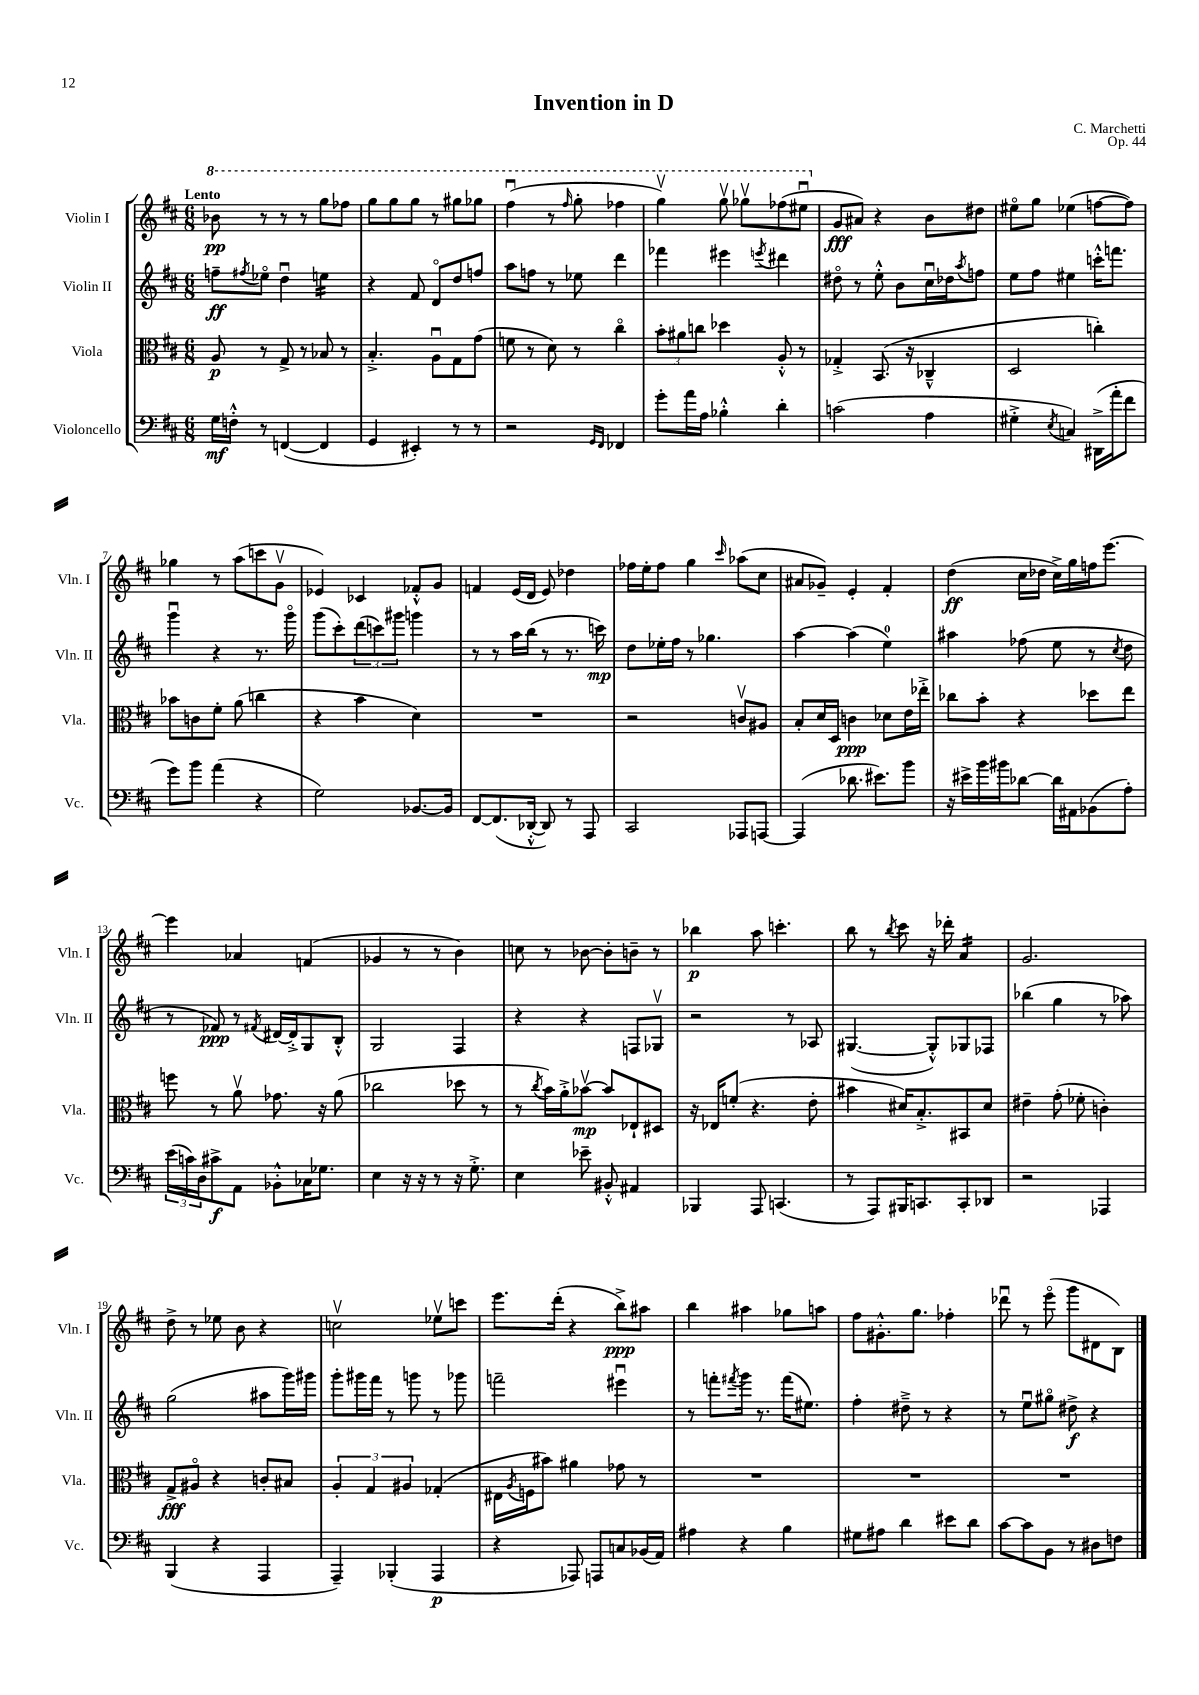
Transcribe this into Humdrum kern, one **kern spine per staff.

**kern	**dynam	**kern	**dynam	**kern	**dynam	**kern	**dynam
*part4	*part4	*part3	*part3	*part2	*part2	*part1	*part1
*staff4	*staff4	*staff3	*staff3	*staff2	*staff2	*staff1	*staff1
*I"Violoncello	*	*I"Viola	*	*I"Violin II	*	*I"Violin I	*
*I'Vc.	*	*I'Vla.	*	*I'Vln. II	*	*I'Vln. I	*
*clefF4	*	*clefC3	*	*clefG2	*	*clefG2	*
*k[f#c#]	*	*k[f#c#]	*	*k[f#c#]	*	*k[f#c#]	*
*M6/8	*	*M6/8	*	*M6/8	*	*M6/8	*
*	*	*	*	*	*	*8va	*
=1	=1	=1	=1	=1	=1	=1	=1
!	!	!	!	!	!	!LO:TX:a:B:t=Lento	!
16G\LL	mf	8A/	p	8ffn~\L	ff	8bb-X\	pp
16Fn'^^\JJ	.	.	.	.	.	.	.
.	.	.	.	8qff#X/	.	.	.
8r	.	8r	.	8ee-X\J	.	8r	.
([4FFn/	.	8G^/	.	4ddu\	.	8r	.
.	.	8r	.	.	.	8r	.
*	*	*	*	*tremolo	*	*	*
4FF/]	.	8B-X/	.	16een\LL	.	8ggg\L	.
.	.	.	.	16een\	.	.	.
.	.	8r	.	16een\	.	8fff-X\J	.
.	.	.	.	16een\JJ	.	.	.
*	*	*	*	*Xtremolo	*	*	*
=2	=2	=2	=2	=2	=2	=2	=2
4GG/	.	4.B'^/	.	4r	.	8ggg\L	.
.	.	.	.	.	.	8ggg\	.
4EE#X'/)	.	.	.	8f#/	.	8ggg\J	.
.	.	8Au\L	.	8d/L	.	8r	.
8r	.	8G\	.	8dd/	.	8ggg#X\L	.
8r	.	(8g\J	.	8ffn/J	.	8ggg-X\J	.
=3	=3	=3	=3	=3	=3	=3	=3
2r	.	8fn\	.	8aa\L	.	(4fff#u\	.
.	.	8r	.	8ffn\J	.	.	.
.	.	8d\)	.	8r	.	8r	.
.	.	.	.	.	.	16qqfff#/	.
.	.	8r	.	8ee-X\	.	8ggg'\	.
16qqGG/LL	.	.	.	.	.	.	.
16qqFF#/JJ	.	.	.	.	.	.	.
4FF-X/	.	4cc#\	.	4ddd\	.	4fff-X\	.
=4	=4	=4	=4	=4	=4	=4	=4
8g'\L	.	12b'\L	.	4fff-X\	.	4gggv\)	.
.	.	12a#X\	.	.	.	.	.
16a\L	.	.	.	.	.	.	.
.	.	12ccn\J	.	.	.	.	.
16A\JJ	.	.	.	.	.	.	.
4B-X'^^\	.	4dd-X\	.	4eee#X\	.	8gggv\	.
.	.	.	.	.	.	8ggg-Xv\L	.
.	.	.	.	8qeeen/	.	.	.
4d'\	.	8A'^^/	.	4ddd#X\	.	(8fff-X\	.
.	.	8r	.	.	.	8eee#Xu\J	.
=5	=5	=5	=5	=5	=5	=5	=5
*	*	*	*	*	*	*X8va	*
(2cn\	.	4G-X'^/	.	8dd#X\	.	8g/L	fff
.	.	.	.	8r	.	8a#X/J)	.
.	.	(8.BB/	.	8ee'^^\	.	4r	.
.	.	.	.	8b\L	.	.	.
.	.	16r	.	.	.	.	.
4A\	.	4C-X~^^/	.	16cc#u\L	.	8b\L	.
.	.	.	.	16dd-X\J	.	.	.
.	.	.	.	8qaa/	.	.	.
.	.	.	.	8ffn\J	.	8dd#X\J	.
=6	=6	=6	=6	=6	=6	=6	=6
4G#X'^\	.	2D/	.	8ee\L	.	8ee#X\L	.
.	.	.	.	8ff#\J	.	8gg\J	.
8qE/	.	.	.	.	.	.	.
4Cn/)	.	.	.	4ee#X\	.	(4ee-X\	.
(16DD#X^\LL	.	4ccn'\)	.	16cccn'^^\KL	.	[8ffn\L	.
16a'\J	.	.	.	8.fffn\J	.	.	.
8f#\J	.	.	.	.	.	8ff\J])	.
!!LO:LB:g=z
=7	=7	=7	=7	=7	=7	=7	=7
8g\L)	.	8b-X\L	.	4gggu\	.	4gg-X\	.
8b\J	.	8cn\	.	.	.	.	.
(4a\	.	8f#'\J	.	4r	.	8r	.
.	.	(8a\	.	.	.	(8aa\L	.
4r	.	4ccn\	.	8.r	.	8cccn\	.
.	.	.	.	.	.	8gv\J	.
.	.	.	.	16ggg\	.	.	.
=8	=8	=8	=8	=8	=8	=8	=8
2G\)	.	4r	.	(8ggg\L	.	4e-X/)	.
.	.	.	.	8ccc#'\)	.	.	.
.	.	4b\	.	(12ddd\	.	4c-X/	.
.	.	.	.	12cccn\)	.	.	.
.	.	.	.	12ggg#X\J	.	.	.
[8.BB-X/L	.	4d\)	.	4gggn\	.	8f-X'^^/L	.
.	.	.	.	.	.	8g/J	.
16BB-/Jk]	.	.	.	.	.	.	.
=9	=9	=9	=9	=9	=9	=9	=9
[8FF#/L	.	2.r	.	8r	.	4fn/	.
(8.FF#/]	.	.	.	8r	.	.	.
.	.	.	.	16aa\LL	.	(16e/LL	.
[16DD-X'^^/Jk	.	.	.	(16bb\JJ	.	16d/JJ	.
8DD-/])	.	.	.	8r	.	8e/)	.
8r	.	.	.	8.r	.	4dd-X\	.
8AAA/	.	.	.	.	.	.	.
.	.	.	.	16cccn\)	mp	.	.
=10	=10	=10	=10	=10	=10	=10	=10
2CC#/	.	2r	.	8dd\L	.	16ff-X\LL	.
.	.	.	.	.	.	16ee'\J	.
.	.	.	.	16ee-X'\L	.	8ff-\J	.
.	.	.	.	16ff#\JJ	.	.	.
.	.	.	.	8r	.	4gg\	.
.	.	.	.	4.gg-X\	.	.	.
.	.	.	.	.	.	16qqccc#/	.
8AAA-X/L	.	8cnv/L	.	.	.	(8aa-X\L	.
[8AAAn/J	.	8A#X/J	.	.	.	8cc#\J	.
=11	=11	=11	=11	=11	=11	=11	=11
(4AAA/]	.	8B'/L	.	[4aa\	.	8a#X/L	.
.	.	16d/L	.	.	.	8g-X~/J)	.
.	.	16D/JJ	.	.	.	.	.
8.d-X\	.	4cn\	ppp	(4aa\]	.	4e'/	.
8.e#X\L)	.	.	.	.	.	.	.
.	.	8d-X\L	.	4ee\)	.	4f#'/	.
8b\J	.	16e\L	.	.	.	.	.
.	.	16ee-X'^\JJ	.	.	.	.	.
=12	=12	=12	=12	=12	=12	=12	=12
16r	.	8cc-X\L	.	4aa#X\	.	(4dd\	ff
16e#X^\LL	.	.	.	.	.	.	.
16b\	.	8b'\J	.	.	.	.	.
16b#X\J	.	.	.	.	.	.	.
[8d-X\J	.	4r	.	(8ff-X\	.	16cc#\LL	.
.	.	.	.	.	.	16dd-X\JJ	.
16d-\LL]	.	.	.	8ee\	.	16cc#^\LL)	.
16AA#X\J	.	.	.	.	.	16gg\	.
(8BB-X\	.	8dd-X\L	.	8r	.	16ffn\J	.
.	.	.	.	.	.	[8.eee\J	.
.	.	.	.	8qcc#/	.	.	.
8A'\J)	.	8ee\J	.	8dd\	.	.	.
!!LO:LB:g=z
=13	=13	=13	=13	=13	=13	=13	=13
(24e\LL	.	8ffn\	.	8r	.	4eee\]	.
24cn\)	.	.	.	.	.	.	.
24D\J	.	.	.	.	.	.	.
8c#X^\	f	8r	.	8f-X/)	ppp	.	.
8AA\J	.	8av\	.	8r	.	4a-X/	.
.	.	.	.	8qf#X/	.	.	.
8BB-X'^^\L	.	8.g-X\	.	[16d#X/LL	.	.	.
.	.	.	.	16d#'^/J]	.	.	.
16C-X\K	.	.	.	8G/	.	(4fn/	.
8.G-X\J	.	16r	.	.	.	.	.
.	.	(8a\	.	8B'^^/J	.	.	.
=14	=14	=14	=14	=14	=14	=14	=14
4E\	.	2cc-X\	.	2G/	.	4g-X/	.
16r	.	.	.	.	.	8r	.
16r	.	.	.	.	.	.	.
8r	.	.	.	.	.	8r	.
16r	.	8dd-X\	.	4F#/	.	4b\)	.
8.G'^\	.	.	.	.	.	.	.
.	.	8r	.	.	.	.	.
=15	=15	=15	=15	=15	=15	=15	=15
4E\	.	8r	.	4r	.	8ccn\	.
.	.	8qcc#/	.	.	.	.	.
.	.	16b\LL)	.	.	.	8r	.
.	.	16a'^\J	.	.	.	.	.
8e-X~\	.	[8b-Xv\J	mp	4r	.	[8b-X\	.
8BB#X'^^/	.	8b-/L]	.	.	.	8b-'\L]	.
4AA#X/	.	8E-X`/	.	8Fn/L	.	8bn~\J	.
.	.	8D#X/J	.	8G-Xv/J	.	8r	.
=16	=16	=16	=16	=16	=16	=16	=16
4BBB-X/	.	16r	.	2r	.	4bb-X\	p
.	.	16E-X/KL	.	.	.	.	.
.	.	(8fn'/J	.	.	.	.	.
8AAA/	.	4.r	.	.	.	8aa\	.
(4.CCn/	.	.	.	.	.	4.cccn'\	.
.	.	.	.	8r	.	.	.
.	.	8e'\	.	8A-X/	.	.	.
=17	=17	=17	=17	=17	=17	=17	=17
8r	.	4b#X\	.	([4.G#X/	.	8bb\	.
8AAA/L)	.	.	.	.	.	8r	.
.	.	.	.	.	.	8qbb/	.
16BBB#X/K	.	16d#X/KL)	.	.	.	8ccc#\	.
8.CCn/	.	8.B'^/	.	.	.	.	.
.	.	.	.	8G#'^^/L])	.	16r	.
.	.	.	.	.	.	16ddd-X'\	.
*	*	*	*	*	*	*tremolo	*
8CC'/	.	8BB#X/	.	8G-X/	.	16a/LL	.
.	.	.	.	.	.	16a/	.
8DD-X/J	.	8d#/J	.	8F-X/J	.	16a/	.
.	.	.	.	.	.	16a/JJ	.
*	*	*	*	*	*	*Xtremolo	*
=18	=18	=18	=18	=18	=18	=18	=18
2r	.	4e#X~\	.	(4bb-X\	.	2.g/	.
.	.	(8g'\	.	4gg\	.	.	.
.	.	8f-X'\	.	.	.	.	.
4AAA-X/	.	4cn'\)	.	8r	.	.	.
.	.	.	.	8aa-X\)	.	.	.
!!LO:LB:g=z
=19	=19	=19	=19	=19	=19	=19	=19
(4BBB/	.	8G^/L	fff	(2gg\	.	8dd^\	.
.	.	8A#X/J	.	.	.	8r	.
4r	.	4r	.	.	.	8ee-X\	.
.	.	.	.	.	.	8b\	.
4AAA/	.	8cn'/L	.	8aa#X\L	.	4r	.
.	.	8B#X/J	.	16ggg\L)	.	.	.
.	.	.	.	16ggg#X\JJ	.	.	.
=20	=20	=20	=20	=20	=20	=20	=20
4AAA~/)	.	6A'/	.	8ggg'\L	.	2ccnv\	.
.	.	.	.	16ggg#X\L	.	.	.
.	.	6G/	.	.	.	.	.
.	.	.	.	16fff#\JJ	.	.	.
(4BBB-X'/	.	.	.	8r	.	.	.
.	.	6A#X/	.	.	.	.	.
.	.	.	.	8gggn\	.	.	.
4AAA/	p	(4G-X'/	.	8r	.	8ee-Xv\L	.
.	.	.	.	8ggg-X\	.	8cccn\J	.
=21	=21	=21	=21	=21	=21	=21	=21
4r	.	16E#X\LL	.	2fffn~\	.	8.eee\L	.
.	.	8qA/	.	.	.	.	.
.	.	16Fn\J	.	.	.	.	.
.	.	8b#X\J)	.	.	.	.	.
.	.	.	.	.	.	(16ddd'\Jk	.
8AAA-X/)	.	4a#X\	.	.	.	4r	.
8AAAn/L	.	.	.	.	.	.	.
8Cn/	.	8g-X\	.	4eee#Xu\	.	8bb^\L)	ppp
(16BB-X/L	.	8r	.	.	.	8aa#X\J	.
16AA/JJ)	.	.	.	.	.	.	.
=22	=22	=22	=22	=22	=22	=22	=22
4A#X\	.	2.r	.	8r	.	4bb\	.
.	.	.	.	8fffn'\L	.	.	.
.	.	.	.	8qfff#X/	.	.	.
4r	.	.	.	16ggg\Jk	.	4aa#X\	.
.	.	.	.	8.r	.	.	.
4B\	.	.	.	(16fff#\KL	.	8gg-X\L	.
.	.	.	.	8.ee#X\J)	.	.	.
.	.	.	.	.	.	8aan\J	.
=23	=23	=23	=23	=23	=23	=23	=23
8G#X\L	.	2.r	.	4ff#'\	.	8ff#\L	.
8A#X\J	.	.	.	.	.	8.g#X'^^\	.
4d\	.	.	.	8dd#X~^\	.	.	.
.	.	.	.	.	.	8.gg\J	.
.	.	.	.	8r	.	.	.
8e#X\L	.	.	.	4r	.	4ff-X'\	.
8d\J	.	.	.	.	.	.	.
=24	=24	=24	=24	=24	=24	=24	=24
[8c#\L	.	2.r	.	8r	.	8ddd-Xu\	.
8c#\]	.	.	.	8eeu\L	.	8r	.
8BB\J	.	.	.	8gg#X\J	.	(8eee\	.
8r	.	.	.	8dd#X^\	f	8ggg\L	.
8D#X\L	.	.	.	4r	.	8d#X\	.
8Fn\J	.	.	.	.	.	8B\J)	.
==	==	==	==	==	==	==	==
*-	*-	*-	*-	*-	*-	*-	*-
